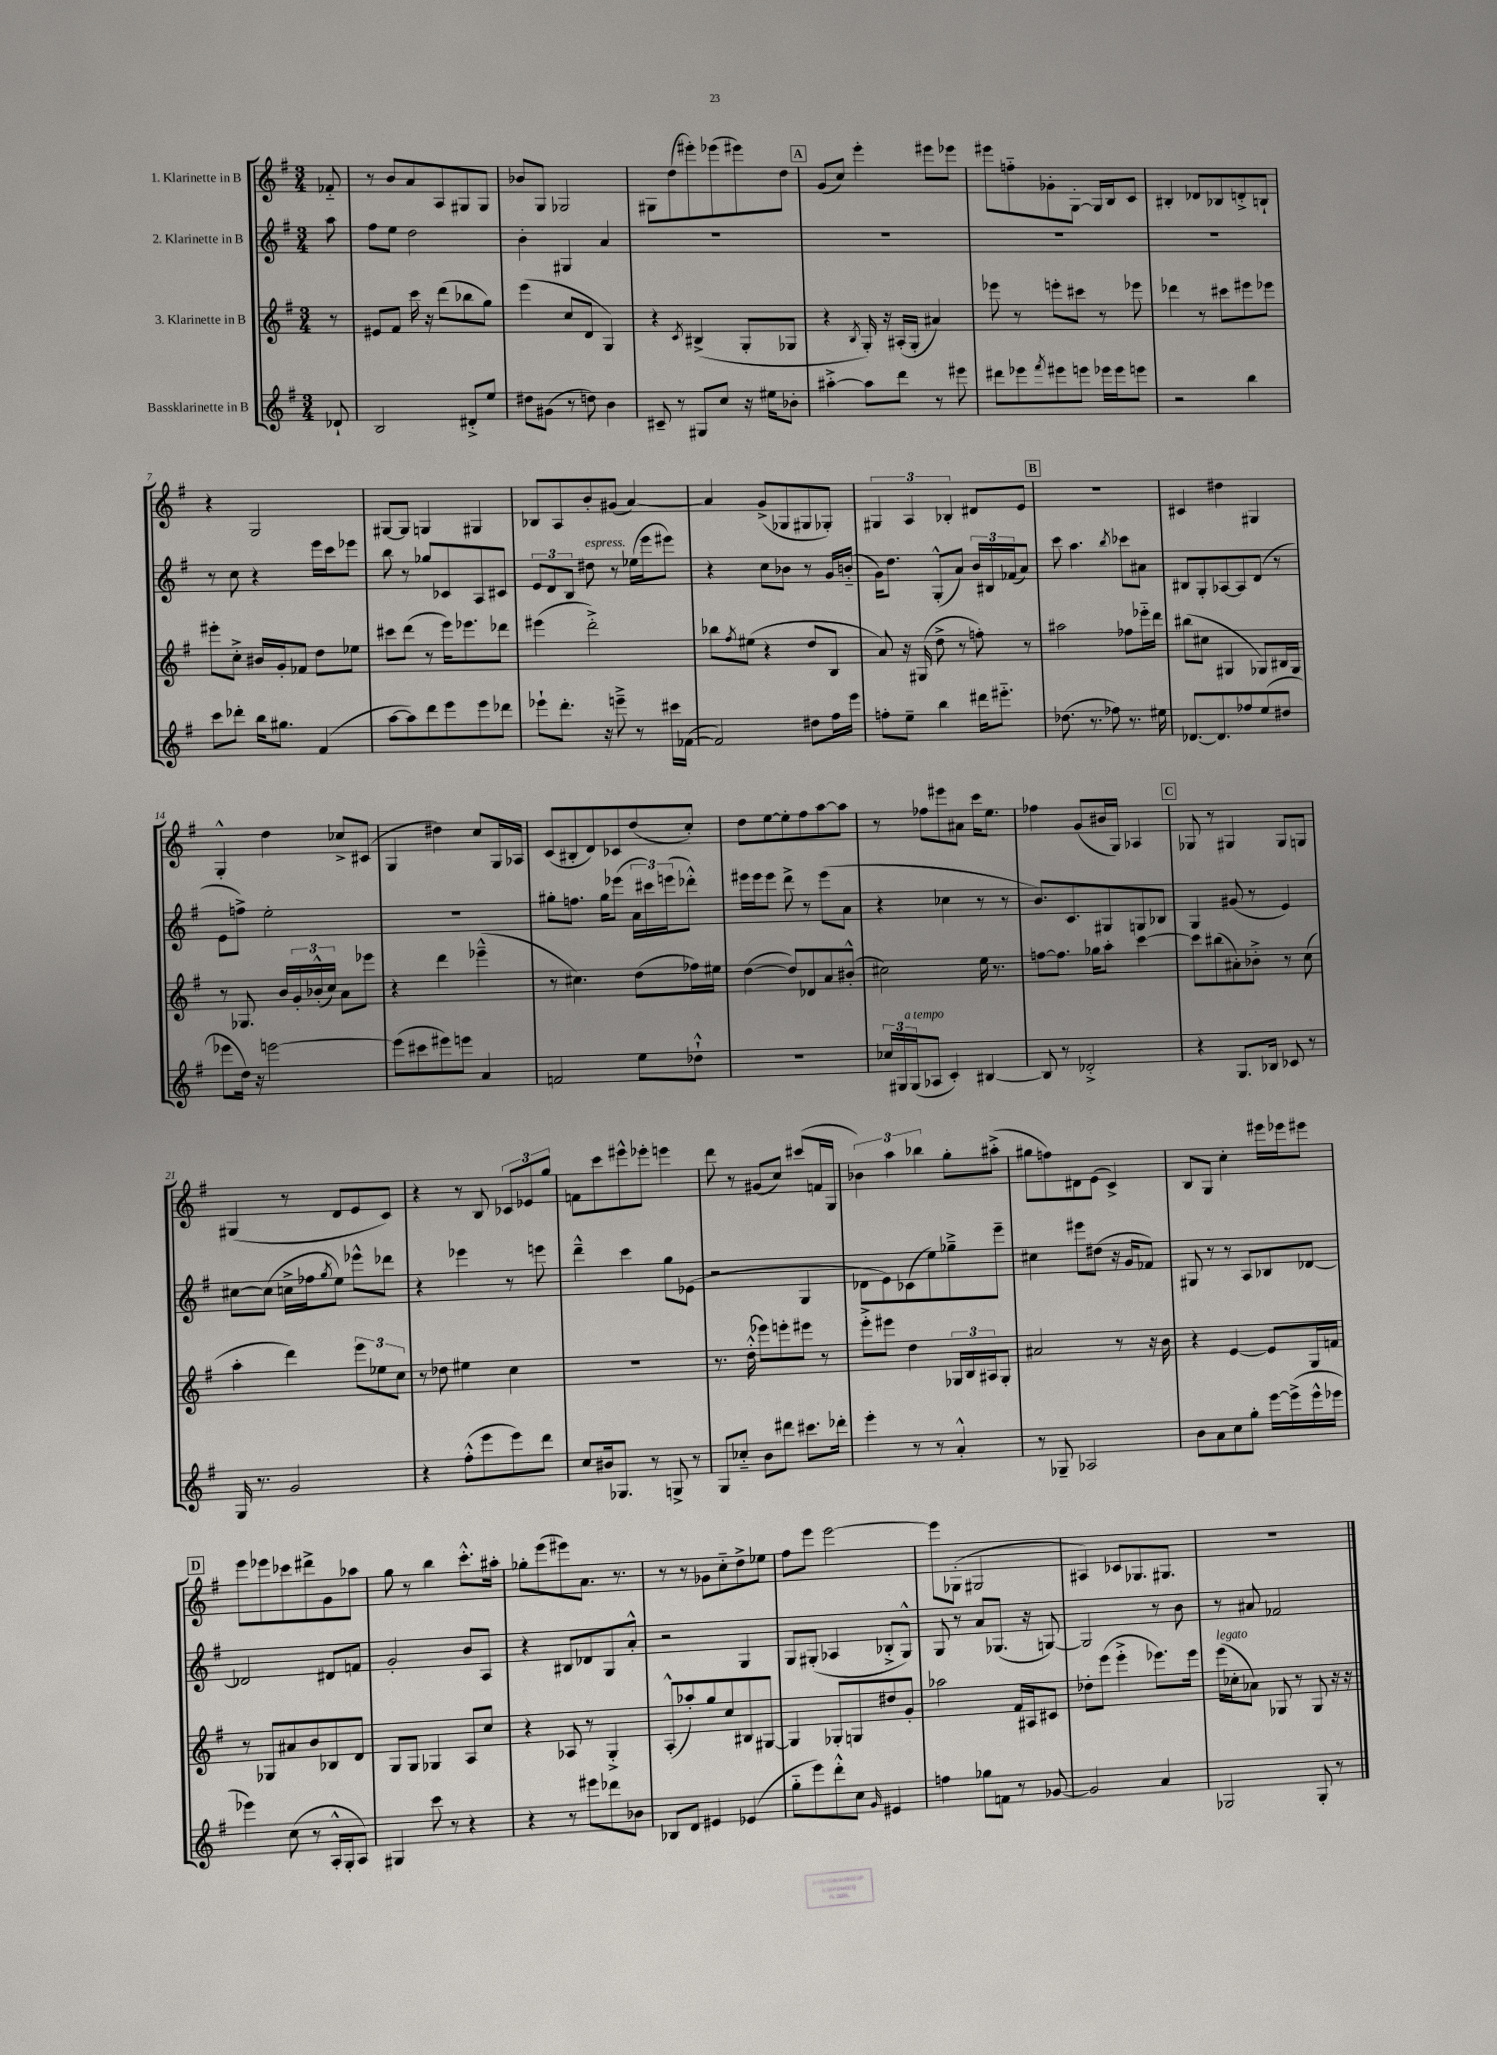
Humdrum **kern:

**kern	**kern	**kern	**kern
*staff4	*staff3	*staff2	*staff1
*clefG2	*clefG2	*clefG2	*clefG2
*k[f#]	*k[f#]	*k[f#]	*k[f#]
*M3/4	*M3/4	*M3/4	*M3/4
8d-`/	8r	8aa\	8f-'~/
=	=	=	=
2B/	8e#/L	8ff#\L	8r
.	8f#/J	8ee\J	8b/L
.	16ccc\	2dd\	8a/
.	16r	.	.
.	(8ddd\L	.	8A/
8d#'^/L	8bb-\	.	8G#/
8ee/J	8gg\J)	.	8G#/J
=	=	=	=
8dd#\L	(4eee\	4b'\	8b-/L
(8g#\J	.	.	8G/J
8r	8cc/L	4G#/	2G-/
8dd\)	8d/J	.	.
4b\	4G/)	4a/	.
=	=	=	=
8c#~/	4r	2.r	8G#\L
8r	.	.	(8dd\
.	8qc/	.	.
8G#/L	(4B#^/	.	8eee#'\)
8cc/J	.	.	(8eee-\
16r	8G'/L	.	8eee#\)
16ee#\LK	.	.	.
8b-'\J	8G-/J	.	8dd\J
=	=	=	=
[4aa#'^\	4r	2.r	(8g/L
.	.	.	8cc/J)
.	8qB/	.	.
8aa#\]L	16G'/)	.	4eee'\
.	16r	.	.
8ddd\J	(16A#'/LL	.	.
.	16G'/JJ	.	.
8r	4a#/)	.	8eee#\L
8eee#\	.	.	8eee-\J
=	=	=	=
8ddd#\L	8eee-\	2.r	8eee#\L
8eee-\	8r	.	8ff'~\
8qfff#/	.	.	.
8eee#\	8eee'\L	.	8g-'\
8eee\J	8ccc#\J	.	[8G'\J
16eee-\LL	8r	.	16G/]LL
16eee-\J	.	.	16B/J
8eee\J	8eee-\	.	8c/J
=	=	=	=
2r	4ddd-\	2.r	4B#'/
.	8r	.	8d-/L
.	8ccc#\L	.	8B-/
4bb\	8eee#\	.	8d'^/
.	8eee-\J	.	8B`/J
=	=	=	=
8ccc\L	8eee#'\L	8r	4r
8ddd-'\J	8cc'^\J	8cc\	.
16bb\LK	16b#/LL	4r	2G/
8.gg#\J	16g'/J	.	.
.	8f-/J	.	.
(4f#/	8dd\L	16eee\LL	.
.	.	16ccc\J	.
.	8ee-\J	8eee-\J	.
=	=	=	=
[8aa\L	8ccc#\L	8bb\	[8G#/L
8aa\])	(8ddd\J	8r	8G#/]J
8ddd\	8r	8gg-/L	4G/
8eee\	16eee\LK)	8c-/	.
.	8.eee-\	.	.
8eee\	.	8A/	4G#/
8ddd-\J	8ddd-\J	8c#/J	.
=	=	=	=
8eee-`\L	(4eee#\	12e/L	8B-/L
.	.	12d/	.
8.ddd'\J	.	.	8A/
.	.	12B/J	.
.	2ddd'^\)	8dd#\	8b'/
16r	.	.	.
8eee~^\	.	8r	(8g#/J
8r	.	(16ee-\LL	[4a/)
.	.	16eee\J	.
16ccc#\LL	.	8eee#\J)	.
([16f-\JJ	.	.	.
=	=	=	=
2f-/])	8bb-\L	4r	4a/]
.	8qff#/	.	.
.	(8ee#\J	.	.
.	4r	8cc\L	(8g^/L
.	.	8b-\J	8G-/
8dd#\L	8dd/L	8r	8G#/
16ff#\L	8B/J	16g/LL	8G-'/J)
16eee\JJ	.	(16b'~/JJ	.
=	=	=	=
8ff'\L	8a/)	16g\LK)	6G#/
.	.	8.dd\J	.
8ee~\J	16r	.	.
.	.	.	6A/
.	(16G#/	.	.
4bb\	8dd^\	(8G'^^/L	.
.	.	.	6B-'/
.	8r	8a/J)	.
16ddd#\LK	8ff'\)	24b/LL	8d#/L
.	.	24B#/	.
8.eee#'~\J	.	.	.
.	.	(24f-/J	.
.	8r	8a/J)	8e/J
=	=	=	=
(8.dd-\	2aa#\	8ccc\	2.r
.	.	4.aa\	.
8.r	.	.	.
8ff-\)	.	.	.
.	.	8qbb/	.
8.r	8ff-\L	8ccc-\L	.
.	16eee-'~\L	8a#\J	.
16ee#\	16ddd\JJ	.	.
=	=	=	=
[8.d-/L	(8bb#\L	8B#/L	4c#/
.	8cc#\J	8G'/	.
8.d-/]	.	.	.
.	4G#/	[8A-/	4dd#\
8ff-/	.	8A-/]	.
(8ee/	8G-/L)	(8d/J	4G#/
8dd#/J	16B#/L	8r	.
.	16G-/JJ	.	.
=	=	=	=
8eee-\L	8r	8e\L	4G'^^/
16dd\Jk)	8.G-/	8ff^\J)	.
16r	.	.	.
[2eee\	.	2ee'\	4dd\
.	16b/LL	.	.
.	24g'/	.	.
.	(24b-'^^/	.	.
.	24cc/JJ)	.	.
.	8a\L	.	8cc-^/L
.	8eee-\J	.	(8c#/J
=	=	=	=
(8eee\]L	4r	2.r	4G/
8ccc#\	.	.	.
8eee#\)	4ddd\	.	4dd#\)
8eee\J	.	.	.
4a/	(4eee-~^^\	.	8cc/L
.	.	.	16G/L
.	.	.	16A-/JJ
=	=	=	=
2f/	8r	8gg#'\L	(8c/L
.	4.cc#\)	8.ff\J	8B#'/
.	.	.	8d/)
.	.	16gg#\LK	.
.	.	(8eee-\J	8c-/
8ee\L	(8dd\L	24a\LL	(8dd/
.	.	24ccc#\)	.
.	.	(24eee\J	.
8dd-`^^\J	16ff-\L)	8ddd-'^^\J)	8cc'/J)
.	16ee#\JJ	.	.
=	=	=	=
2.r	([4dd\	16eee#\LL	8dd\L
.	.	16eee#\J	.
.	.	8eee#\J	[8ee\
.	8dd/]L)	8ddd^\	8ee'\]
.	8d-/	8r	8ff#\
.	8a/	(8eee#\L	[8aa\
.	(8b#'^^/J	8a\J	8aa\]J
=	=	=	=
24cc-/LL	2cc#\)	4r	8r
24G#/	.	.	.
(24G#/J	.	.	.
8A-/J	.	.	8ff-\L
4c'/)	.	4cc-\	8eee#\
.	.	.	8a#\J
[4B#/	16ee\	8r	16ccc\LK
.	8.r	.	8.ee\J
.	.	8r	.
=	=	=	=
8B#/]	[8ff\L	8.b/L)	4ff-\
8r	8.ff\]J	.	.
.	.	8.c/	.
2d-'^/	.	.	(8g/L
.	16gg-\LK	.	.
.	8aa'\J	8G#/	16b#/L
.	.	.	16G/JJ)
.	[4ccc\	8G/	4A-/
.	.	8B-/J	.
=	=	=	=
4r	8ccc\]L	4G/	8G-/
.	(8bb#\	.	8r
8.G/L	8a#'\)	(8g#/	4G#/
.	8b-'^\J	8r	.
16B-/Jk	.	.	.
8c-/	8r	4e/)	8G#/L
8r	(8cc\	.	8G/J
=	=	=	=
16G/	4aa'\	[8cc#\L	(4G#/
8.r	.	.	.
.	.	(8cc#\]J	.
2g/	4ddd\)	16cc^\LL	8r
.	.	16ff-\J	.
.	.	8qgg/	.
.	.	8ee\J)	8d/L
.	12eee\L	8eee-^^\L	8e/
.	12ee-\	.	.
.	.	8ddd-\J	8c/J)
.	12cc\J	.	.
=	=	=	=
4r	8r	4r	4r
.	8dd-\	.	.
(8ff#'^^\L	4ee#\	4eee-\	8r
8eee\	.	.	8B/
8eee\)	4cc\	8r	12c-/L
.	.	.	12e-/
8ddd\J	.	8eee\	.
.	.	.	12gg/J
=	=	=	=
8cc/L	2.r	4ddd~^^\	8f\L
16b#/k	.	.	8ccc\
8.G-/J	.	.	.
.	.	4ccc\	8eee#^^\
8r	.	.	8eee-'\J
8G^/	.	8gg\L	4eee\
8r	.	(8e-\J	.
=	=	=	=
8G/L	8.r	2r	8ddd\
8cc-'~/J	.	.	8r
.	(16dd'^^\	.	.
8b\L	8eee-\L)	.	(8g#/L
8ddd#\J	8eee'\	.	8cc/J)
8.ccc#\L	8eee#\J	4G/	(8ccc#/L
.	8r	.	16f/L
16ddd-'\Jk	.	.	16G/JJ
=	=	=	=
4eee'\	8eee'^\L	8d-\L	6b-\)
.	8eee#\J	8e\)	.
.	.	.	6aa\
8r	4dd\	(8c-\	.
.	.	.	6bb-\
8r	.	8ee\)	.
4a'^^/	24G-/LL	8gg-~^\	8gg'\L
.	24B/	.	.
.	24A#/J	.	.
.	8G-'/J	8eee~\J	(8aa#'^\J
=	=	=	=
8r	2a#/	4cc#\	8gg#\L
8G-~/	.	.	8ff\)
2A-/	.	8eee#\L	8d#\
.	.	(8dd#\J	(8e\J
.	8r	16r	4c^/)
.	.	16g/LK	.
.	16r	8f-/J)	.
.	16b\	.	.
=	=	=	=
8b\L	4r	8G#/	8B/L
8a\	.	8r	8G/J
8cc\	[4e/	8r	4cc'\
8gg'\J	.	8A/L	.
[16eee\LL	8e/]L	8B-/	16eee#\LL
(16eee^\]	.	.	16eee-\J
16eee^^\	16G/L	[8d-/J	8eee#\J
16eee-\JJ	16f/JJ	.	.
=	=	=	=
4eee-\)	8r	2d-/]	8eee\L
.	8G-/L	.	8eee-\
(8cc\	8a#/	.	8ccc-\
8r	8b/	.	8ddd#^\
16A'^^/LL	8B-/	8d#/L	8g\
16G'/J	.	.	.
8A/J)	8d/J	8f/J	8aa-\J
=	=	=	=
4G#/	8G/L	2g'/	8gg\
.	8G/J	.	8r
8ccc\	4G-/	.	4bb\
8r	.	.	.
4r	8A/L	8b/L	8.ccc'^^\L
.	8cc/J	8A/J	.
.	.	.	16aa#'\Jk
=	=	=	=
4r	4r	4r	8gg-'\L
.	.	.	(8eee\
8r	8A-/	8B#/L	8eee#\)
8eee#\L	8r	8d-/	8.a\J
8ddd-\	4G'^/	8G/	.
.	.	.	8.r
8b-\J	.	8a'^^/J	.
=	=	=	=
8B-/L	(8A'^^/L	2r	8r
8d/J	8aa-'/)	.	8r
4e#/	8gg/	.	8g-\L
.	8cc/	.	8cc'~\
(4e-/	8B#/	4G/	8dd^\
.	[8G#/J	.	8ee-\J
=	=	=	=
8gg'~\L	4G#/]	8G/L	8ff#\L
8eee\)	.	(8G#'/J	8eee\J
8ddd'^^\	8G-'/L	4A-/	[2eee\
8cc\J	8G/	.	.
16qqg/	.	.	.
4e#/	8dd#/	8B-'^/L	.
.	8g'/J	8G#^^/J)	.
=	=	=	=
4ff\	2aa-\	8G/	8eee\]L
.	.	8r	(8G-'\J
8gg-\L	.	8a/L	2G#/
8f\J	.	(8.G-/J	.
8r	16f#/LL	.	.
.	16A#/J	16r	.
[8g-/	8c#/J	[8G/)	.
=	=	=	=
2g-/]	8dd-'\L	2G/]	4A#/)
.	(8eee\J	.	.
.	4eee'^\	.	8c-/L
.	.	.	8.G-/
4a/	8.eee-\L)	8r	.
.	.	.	8.G#/J
.	.	8b\	.
.	16eee-\Jk	.	.
=	=	=	=
2G-/	(16eee\LL	8r	2.r
.	16cc-'\J	.	.
.	8a-\J)	8a#/	.
.	8G-/	2f-/	.
.	8r	.	.
8G-'/	8G-/	.	.
8r	16r	.	.
.	16r	.	.
==	==	==	==
*-	*-	*-	*-
